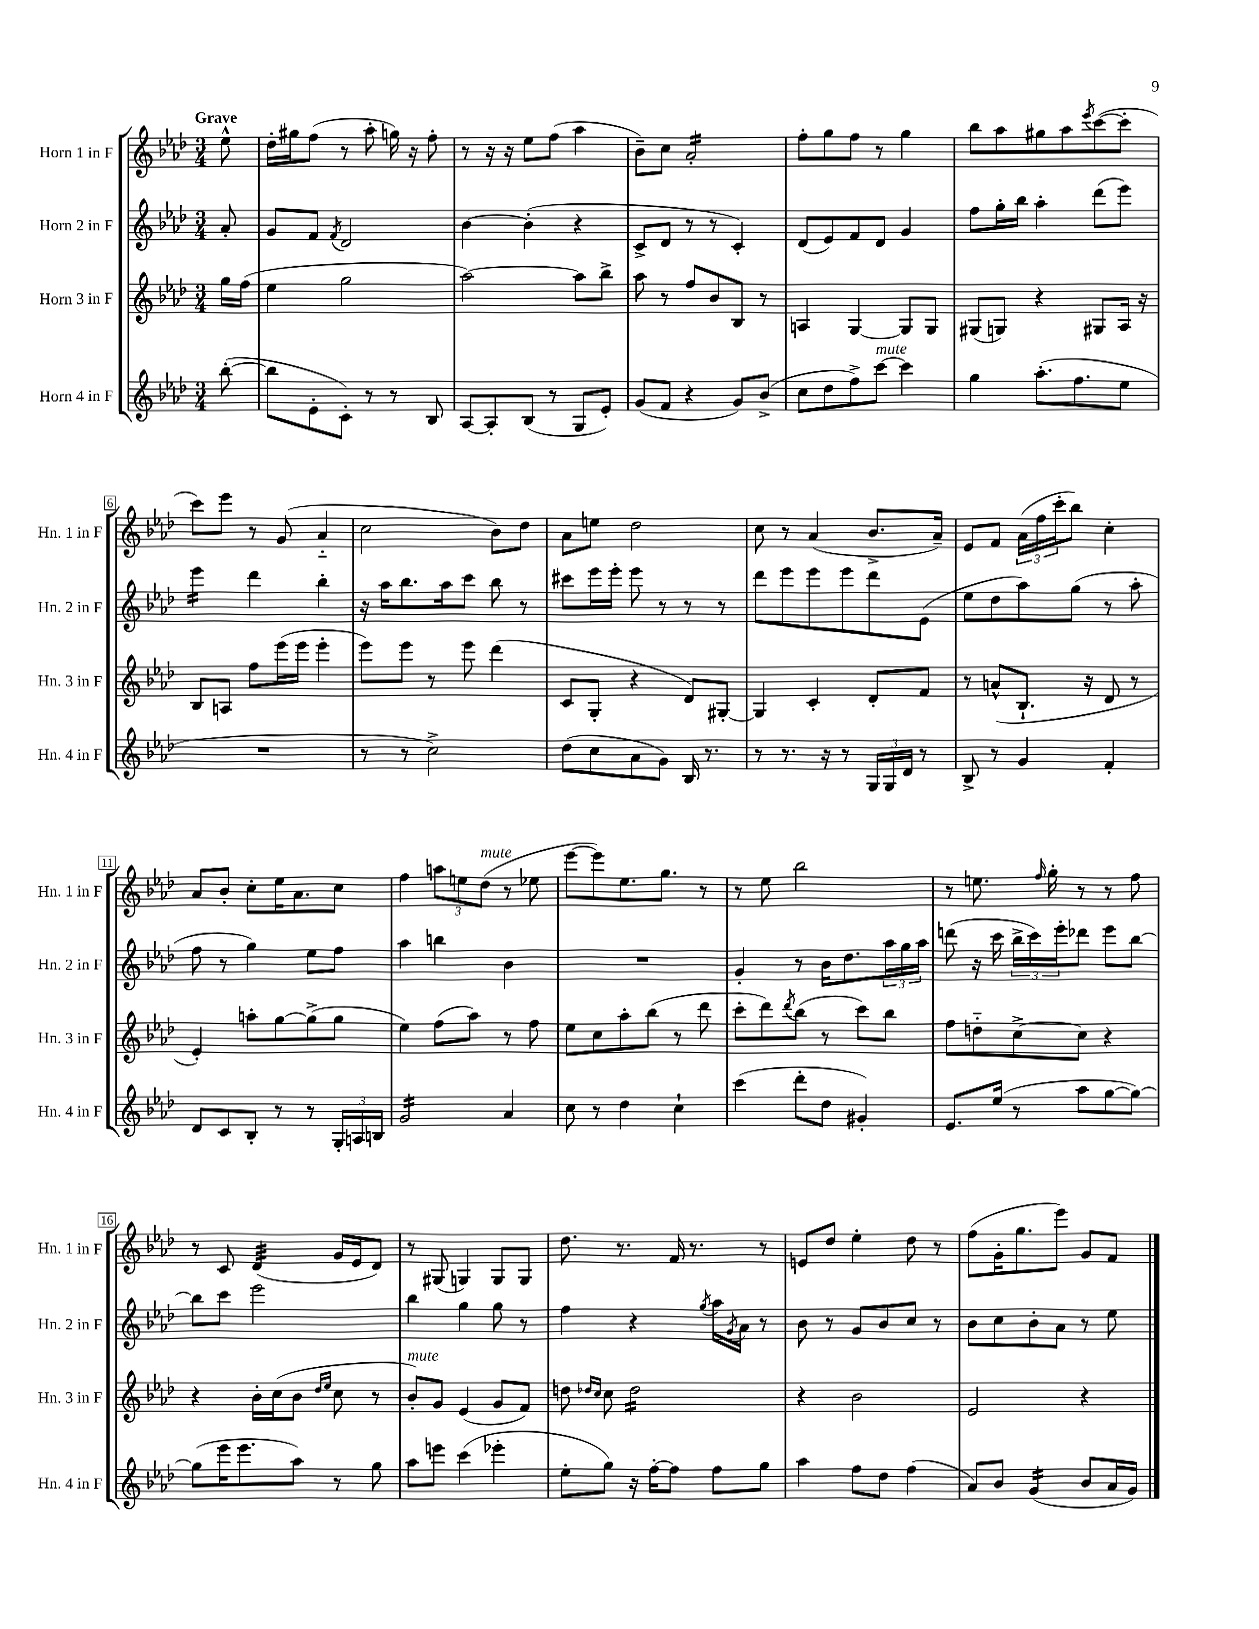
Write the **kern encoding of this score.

**kern	**kern	**kern	**kern
*staff4	*staff3	*staff2	*staff1
*clefG2	*clefG2	*clefG2	*clefG2
*k[b-e-a-d-]	*k[b-e-a-d-]	*k[b-e-a-d-]	*k[b-e-a-d-]
*M3/4	*M3/4	*M3/4	*M3/4
([8bb-'	16gg	8a-'	8ee-^^
.	(16ff	.	.
=	=	=	=
8bb-]	4ee-	8g	16dd-'
.	.	.	16gg#
8e-'	.	8f	(8ff
.	.	8qf	.
8c')	2gg	2d-	8r
8r	.	.	8aa-'
8r	.	.	16gg)
.	.	.	16r
8B-	.	.	8ff'
=	=	=	=
[8A-	[2aa-)	[4b-	8r
8A-']	.	.	16r
.	.	.	16r
(8B-	.	(4b-']	8ee-
8r	.	.	(8ff
8G	8aa-]	4r	4aa-
8e-')	8bb-^	.	.
=	=	=	=
(8g	8aa-	8c^	8b-~)
8f	8r	8d-	8cc
4r	8ff	8r	2a-'
.	8b-	8r	.
8g)	8B-	4c')	.
(8b-^	8r	.	.
=	=	=	=
8cc	4A	(8d-	8ff'
8dd-	.	8e-)	8gg
8ff^)	[4G	8f	8ff
[8ccc	.	8d-	8r
4ccc]	8G]	4g	4gg
.	8G	.	.
=	=	=	=
4gg	(8G#	8ff	8bb-
.	8G)	16gg'	8aa-
.	.	16bb-	.
(8.aa-'	4r	4aa-'	8gg#
.	.	.	8aa-
8.ff	.	.	.
.	.	.	8qeee-
.	8G#	(8ddd-	([8ccc
8ee-	16A-	8eee-)	8ccc']
.	16r	.	.
=	=	=	=
2.r	8B-	4eee-	8ccc)
.	8A	.	8eee-
.	8ff	4ddd-	8r
.	(16eee-	.	(8g
.	16eee-	.	.
.	4eee-'	4bb-'	4a-'~
=	=	=	=
8r	8eee-)	16r	2cc
.	.	16aa-	.
8r	8eee-	8.bb-	.
2cc^)	8r	.	.
.	.	16aa-	.
.	8eee-	8ccc	.
.	(4ddd-	8bb-	8b-)
.	.	8r	8dd-
=	=	=	=
(8dd-	8c	8ccc#	8a-
8cc	8G'	16eee-	8ee
.	.	16eee-'	.
8a-	4r	8eee-	2dd-
8g)	.	8r	.
16B-	8d-)	8r	.
8.r	.	.	.
.	[8G#'	8r	.
=	=	=	=
8r	4G#]	8ddd-	8cc
8.r	.	8eee-	8r
.	4c'	8eee-	(4a-
16r	.	.	.
8r	.	8eee-	.
24G	8d-'	8ddd-	8.b-^
24G	.	.	.
24d-	.	.	.
8r	8f	(8e-	.
.	.	.	16a-~)
=	=	=	=
8B-^	8r	8ee-	8e-
8r	(8a^^	8dd-	8f
4g	8.B-`	8aa-)	(24a-
.	.	.	24ff
.	.	.	24ccc'
.	.	(8gg	8bb-)
.	16r	.	.
4f'	8d-	8r	4cc'
.	8r	8aa-'	.
=	=	=	=
8d-	4e-')	8ff	8a-
8c	.	8r	8b-'
8B-'	8aa'	4gg)	8cc'
8r	[8gg	.	16ee-
.	.	.	8.a-
8r	(8gg^]	8ee-	.
24G'	8gg	8ff	8cc
24A	.	.	.
24B	.	.	.
=	=	=	=
2g	4ee-)	4aa-	4ff
.	(8ff	4bb	12aa
.	.	.	12ee
.	8aa-)	.	.
.	.	.	(12dd-
4a-	8r	4b-	8r
.	8ff	.	8ee-
=	=	=	=
8cc	8ee-	2.r	[8eee-
8r	8cc	.	8eee-])
4dd-	8aa-'	.	8.ee-
.	(8bb-	.	.
.	.	.	8.gg
4cc`	8r	.	.
.	8ddd-	.	8r
=	=	=	=
(4ccc	8ccc'	4g'	8r
.	8ddd-)	.	8ee-
.	8qddd-	.	.
8ddd-'	(8bb-	8r	2bb-
8dd-	8r	16b-	.
.	.	8.dd-	.
4g#')	8ccc)	.	.
.	8bb-	24aa-	.
.	.	24gg	.
.	.	24aa-	.
=	=	=	=
8.e-	8ff	(8ddd	8r
.	8dd'~	16r	8.ee
(16ee-	.	16ccc	.
8r	[8cc^	24bb-^	.
.	.	24ccc)	.
.	.	.	16qqff
.	.	.	16gg'
.	.	24eee-'	.
8aa-	8cc]	8ddd-	8r
[8gg	4r	8eee-	8r
8gg_)	.	[8bb-	8ff
=	=	=	=
(8gg]	4r	8bb-]	8r
16eee-	.	8ccc	8c
8.eee-	.	.	.
.	16b-'	2eee-	(4d-
.	(16cc	.	.
8aa-)	8b-	.	.
.	16qqdd-	.	.
.	16qqee-	.	.
8r	8cc	.	16g
.	.	.	16e-
8gg	8r	.	8d-)
=	=	=	=
8aa-	8b-')	4bb-	8r
8eee	8g	.	(8G#
(4ccc	(4e-	4gg	4G)
4eee-'	8g	8gg	8G
.	8f)	8r	8G
=	=	=	=
8ee-'	8dd	4ff	8.dd-
.	16qqdd-	.	.
.	16qqcc	.	.
8gg)	8cc	.	.
.	.	.	8.r
16r	2dd-	4r	.
[16ff'	.	.	.
8ff]	.	.	16f
.	.	.	8.r
.	.	8qgg	.
8ff	.	16aa-	.
.	.	8qg	.
.	.	16a-	.
8gg	.	8r	8r
=	=	=	=
4aa-	4r	8b-	8e
.	.	8r	8dd-
8ff	2b-	8g	4ee-'
8dd-	.	8b-	.
(4ff	.	8cc	8dd-
.	.	8r	8r
=	=	=	=
8a-)	2e-	8b-	(8ff
8b-	.	8cc	16g'
.	.	.	8.gg
(4g	.	8b-'	.
.	.	8a-	8eee-)
8b-	4r	8r	8g
16a-	.	8ee-	8f
16g)	.	.	.
==	==	==	==
*-	*-	*-	*-
